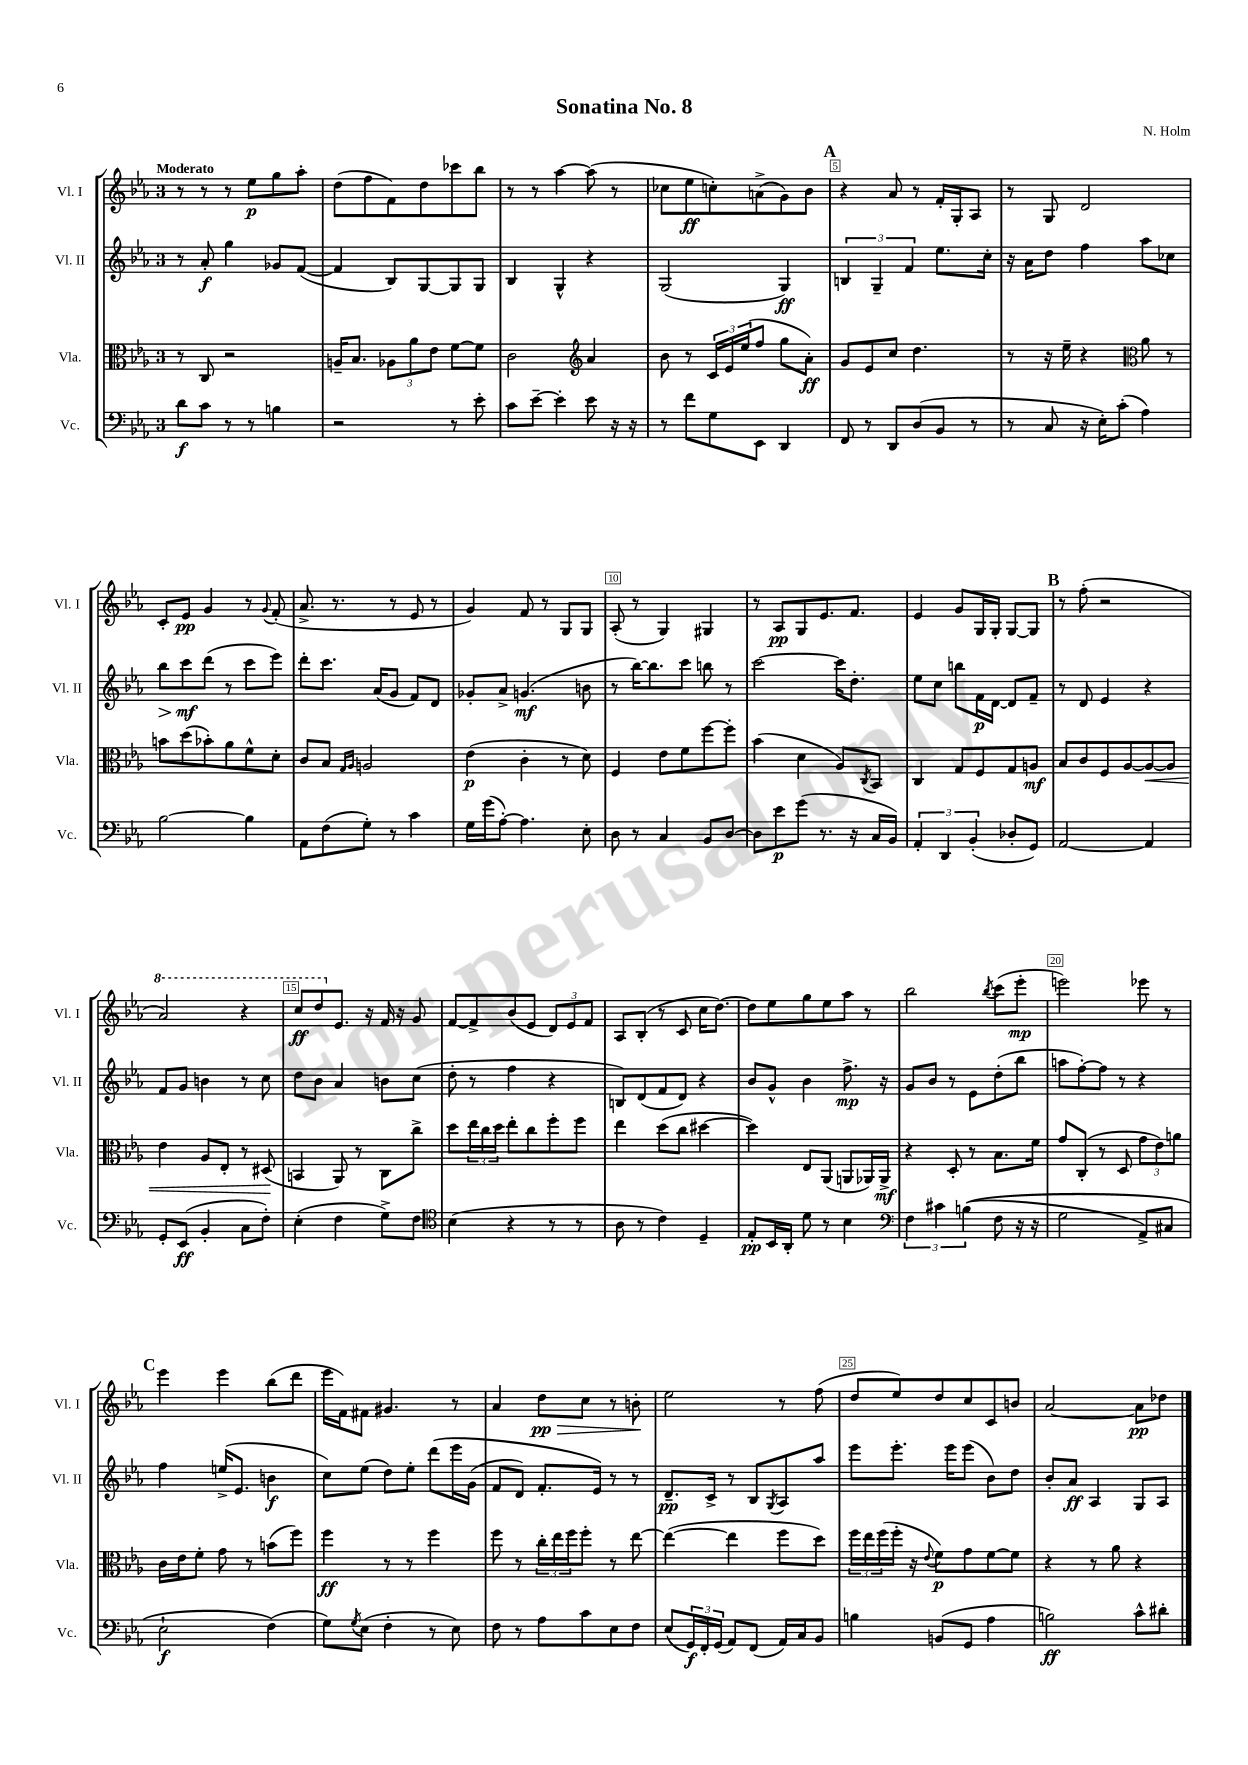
\header { title = "Sonatina No. 8" composer = "N. Holm" }
<<
\new StaffGroup <<
\new Staff = "s0" \with { instrumentName = "Vl. I" shortInstrumentName = "Vl. I" } {
    \clef treble \key ees \major \once \override Staff.TimeSignature.style = #'single-digit \time 3/4 \tempo "Moderato"
    r8 r8 r8 ees''8\p g''8 aes''8-. |
    d''8( f''8 f'8) d''8 ces'''8 bes''8 |
    r8 r8 aes''4~ aes''8( r8 |
    ces''8 ees''8\ff c''8-.) a'8->( g'8) bes'8 |
    \mark \markup { \bold "A" } r4 aes'8 r8 f'16-. g16-. aes8 |
    r8 g8 d'2 |
    c'8-. ees'8\pp g'4 r8 \appoggiatura { g'8 } f'8-.( |
    aes'8.-> r8. r8 ees'8 r8 |
    g'4) f'8 r8 g8 g8 |
    aes8-.( r8 g4) gis4 |
    r8 aes8\pp g8 ees'8. f'8. |
    ees'4 g'8 g16 g16-. g8~ g8 |
    \mark \markup { \bold "B" } r8 f''8-.( r2 |
    \ottava #1 aes''2) r4 |
    c'''8\ff d'''8 \ottava #0 ees'8. r16 f'16 r16 g'8 |
    f'8~ f'8-> bes'8( ees'8 \tuplet 3/2 { d'8) ees'8 f'8 } |
    aes8 bes8-.( r8 c'8 c''16 d''8.~) |
    d''8 ees''8 g''8 ees''8 aes''8 r8 |
    bes''2 \acciaccatura { bes''8 } c'''8( ees'''8-.\mp |
    e'''2) ees'''8 r8 |
    \mark \markup { \bold "C" } ees'''4 ees'''4 bes''8( d'''8 |
    ees'''16 f'16) fis'8 gis'4. r8 |
    aes'4 d''8\pp\> c''8 r8 b'8-.\! |
    ees''2 r8 f''8( |
    d''8 ees''8) d''8 c''8 c'8 b'8 |
    aes'2~ aes'8\pp des''8 \bar "|." |
}
\new Staff = "s1" \with { instrumentName = "Vl. II" shortInstrumentName = "Vl. II" } {
    \clef treble \key ees \major \once \override Staff.TimeSignature.style = #'single-digit \time 3/4
    r8 aes'8-.\f g''4 ges'8 f'8~( |
    f'4 bes8) g8~ g8 g8 |
    bes4 g4-^ r4 |
    g2( g4\ff) |
    \mark \markup { \bold "A" } \tuplet 3/2 { b4 g4-- f'4 } ees''8. c''16-. |
    r16 aes'16 d''8 f''4 aes''8 ces''8 |
    bes''8\> c'''8\mf\! d'''8( r8 c'''8 ees'''8) |
    d'''8-. c'''8. aes'16( g'8 f'8) d'8 |
    ges'8-. aes'8-> g'4.\mf( b'8 |
    r8 bes''16~) bes''8. c'''8 b''8 r8 |
    c'''2~ c'''16 d''8.-. |
    ees''8 c''8 b''8 f'16\p d'16~ d'8 f'8-- |
    \mark \markup { \bold "B" } r8 d'8 ees'4 r4 |
    f'8 g'8 b'4 r8 c''8 |
    d''8 bes'8 aes'4 b'8 c''8( |
    d''8-. r8 f''4 r4 |
    b8) d'8( f'8 d'8) r4 |
    bes'8 g'8-^ bes'4 f''8.->\mp r16 |
    g'8 bes'8 r8 ees'8 d''8-.( bes''8 |
    a''8 f''8~-.) f''8 r8 r4 |
    \mark \markup { \bold "C" } f''4 e''16->( ees'8. b'4\f |
    c''8) ees''8( d''8) ees''8-. d'''8\( ees'''16 g'16( |
    f'8 d'8) f'8.-. ees'16\) r8 r8 |
    d'8.--\pp c'16-> r8 bes8 \acciaccatura { g8 } aes8 aes''8 |
    ees'''8 ees'''8.-. ees'''16 ees'''8( bes'8) d''8 |
    bes'8-. aes'8\ff aes4 g8 aes8 \bar "|." |
}
\new Staff = "s2" \with { instrumentName = "Vla." shortInstrumentName = "Vla." } {
    \clef alto \key ees \major \once \override Staff.TimeSignature.style = #'single-digit \time 3/4
    r8 c8 r2 |
    a16-- bes8. \tuplet 3/2 { aes8 aes'8 ees'8 } f'8~ f'8 |
    c'2 \clef treble aes'4 |
    bes'8 r8 \tuplet 3/2 { c'16 ees'16 ees''16( } f''8 g''8 aes'8-.\ff) |
    \mark \markup { \bold "A" } g'8 ees'8 c''8 d''4. |
    r8 r16 ees''16-- r4 \clef alto aes'8 r8 |
    b'8 d''8( bes'8-.) aes'8 f'8-^ d'8-. |
    c'8 bes8 \grace { g16 aes16 } a2 |
    ees'4\p( c'4-. r8 d'8) |
    f4 ees'8 f'8 f''8~ f''8-. |
    bes'4( d'4 aes8) \acciaccatura { c8 } bes,8 |
    c4 g8 f8 g8 a8\mf |
    \mark \markup { \bold "B" } bes8 c'8 f8 aes8~ aes8~\< aes8 |
    ees'4 aes8 ees8-. r8 dis8\!( |
    b,4 aes,8) r8 c8 c''8-> |
    d''8 \tuplet 3/2 { ees''16 c''16 d''16 } ees''8-. c''8 f''8-. f''8 |
    ees''4 d''8( c''8 dis''4~ |
    dis''4) ees8 aes,8( a,8 aes,16) aes,16->\mf |
    r4 d8-. r8 bes8. f'16 |
    g'8 c8-.( r8 d8 \tuplet 3/2 { g'8 ees'8) a'8 } |
    \mark \markup { \bold "C" } c'16 ees'16 f'8-. g'8 r8 b'8( f''8) |
    f''4\ff r8 r8 f''4 |
    f''8 r8 \tuplet 3/2 { c''16-. ees''16 f''16 } f''8-. r8 ees''8~ |
    ees''4~( ees''4 f''8 d''8) |
    \tuplet 3/2 { f''16 ees''16 f''16( } f''16-. r16 \appoggiatura { ees'8 } f'8\p) g'8 f'8~ f'8 |
    r4 r8 aes'8 r4 \bar "|." |
}
\new Staff = "s3" \with { instrumentName = "Vc." shortInstrumentName = "Vc." } {
    \clef bass \key ees \major \once \override Staff.TimeSignature.style = #'single-digit \time 3/4
    d'8\f c'8 r8 r8 b4 |
    r2 r8 ees'8-. |
    c'8 ees'8~-- ees'4-. ees'8 r16 r16 |
    r8 f'8 g8 ees,8 d,4 |
    \mark \markup { \bold "A" } f,8 r8 d,8 d8( bes,8 r8 |
    r8 c8 r16 ees16-.) c'8-.( aes4) |
    bes2~ bes4 |
    aes,8 f8( g8-.) r8 c'4 |
    g16 g'16( aes8~-.) aes4. ees8-. |
    d8 r8 c4 bes,8 d8~ |
    d8 ees'8\p g'8( r8. r16 c16 bes,16) |
    \tuplet 3/2 { aes,4-. d,4 bes,4-.( } des8-. g,8) |
    \mark \markup { \bold "B" } aes,2~ aes,4 |
    g,8-. ees,8\ff( bes,4-. c8 f8-.) |
    ees4-.( f4 g8->) f8 |
    \clef tenor bes4( r4 r8 r8 |
    aes8 r8 c'4) d4-- |
    ees8-.\pp bes,16 aes,16-. d'8 r8 bes4 |
    \clef bass \tuplet 3/2 { f4 cis'4 b4(\( } f8 r16 r16 |
    g2 aes,8->) cis8 |
    \mark \markup { \bold "C" } ees2-!\f f4(\) |
    g8) \acciaccatura { g8 } ees8( f4-. r8 ees8) |
    f8 r8 aes8 c'8 ees8 f8 |
    ees8( \tuplet 3/2 { g,16\f) f,16-. g,16( } aes,8) f,8( aes,16) c16 bes,8 |
    b4 b,8( g,8 aes4 |
    b2\ff) c'8-^ dis'8-. \bar "|." |
}
>>
>>
\layout { \context { \Score \override BarNumber.break-visibility = ##(#f #t #t) barNumberVisibility = #(every-nth-bar-number-visible 5) \override BarNumber.stencil = #(make-stencil-boxer 0.1 0.3 ly:text-interface::print) } }
